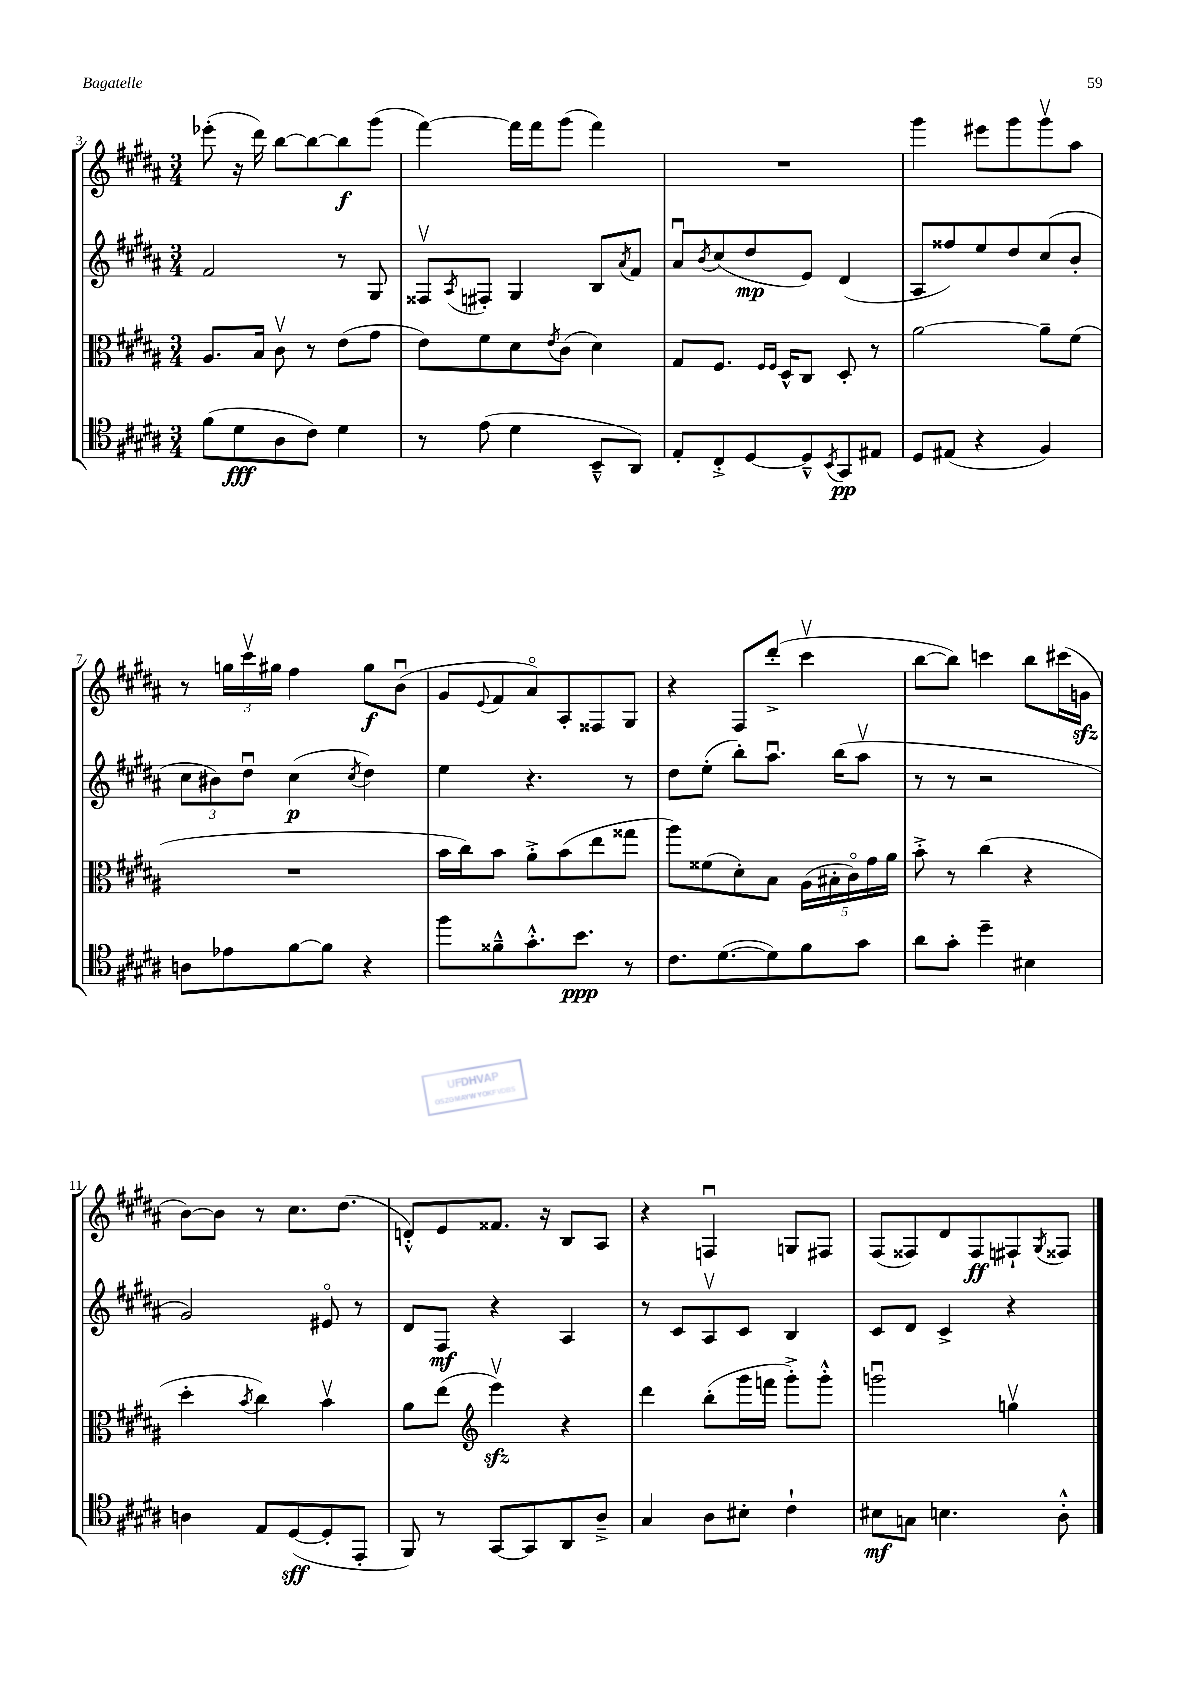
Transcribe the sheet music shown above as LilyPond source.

<<
\new StaffGroup <<
\new Staff = "s0" {
    \clef treble \key b \major \numericTimeSignature \time 3/4
    ees'''8-.( r16 dis'''16) b''8~ b''8~ b''8\f gis'''8( |
    fis'''4~) fis'''16 fis'''16 gis'''8( fis'''4) |
    R2. |
    gis'''4 eis'''8 gis'''8 gis'''8\upbow ais''8 |
    r8 \tuplet 3/2 { g''16 cis'''16\upbow gis''16 } fis''4 gis''8\f b'8\downbow( |
    gis'8 \appoggiatura { e'8 } fis'8 ais'8\flageolet) ais8-. fisis8 gis8 |
    r4 fis8 dis'''8-.->( cis'''4\upbow |
    b''8~ b''8) c'''4 b''8 cis'''16( g'16\sfz |
    b'8~) b'8 r8 cis''8. dis''8.( |
    d'8-.-^) e'8 fisis'8. r16 b8 ais8 |
    r4 f4\downbow g8 fis8 |
    fis8( fisis8) dis'8 fisis8\ff fis8-! \acciaccatura { gis8 } fisis8 \bar "|." |
}
\new Staff = "s1" {
    \clef treble \key b \major \numericTimeSignature \time 3/4
    fis'2 r8 gis8 |
    fisis8\upbow \acciaccatura { ais8 } fis8-. gis4 b8 \acciaccatura { ais'8 } fis'8 |
    ais'8\downbow \acciaccatura { b'8 } cis''8( dis''8\mp e'8) dis'4( |
    ais8 fisis''8) e''8 dis''8 cis''8( b'8-. |
    \tuplet 3/2 { cis''8 bis'8) dis''8\downbow } cis''4\p( \acciaccatura { cis''8 } dis''4) |
    e''4 r4. r8 |
    dis''8 e''8-.( b''8-.) ais''8.\downbow b''16( ais''8\upbow |
    r8 r8 r2 |
    gis'2) eis'8\flageolet r8 |
    dis'8 fis8\mf r4 ais4 |
    r8 cis'8 ais8\upbow cis'8 b4 |
    cis'8 dis'8 cis'4-> r4 \bar "|." |
}
\new Staff = "s2" {
    \clef alto \key b \major \numericTimeSignature \time 3/4
    ais8. b16 cis'8\upbow r8 e'8( gis'8 |
    e'8) fis'8 dis'8 \acciaccatura { e'8 } cis'8( dis'4) |
    gis8 fis8. \grace { fis16 fis16 } dis16-^ cis8 dis8-. r8 |
    ais'2~ ais'8-- fis'8( |
    R2. |
    b'16 cis''16) b'8 ais'8-.-> b'8( e''8 gisis''8 |
    ais''8) fisis'8( dis'8-.) b8 \tuplet 5/4 { ais16( bis16-. cis'16\flageolet) gis'16 ais'16 } |
    b'8-.-> r8 cis''4( r4 |
    dis''4-. \acciaccatura { b'8 } cis''4) b'4\upbow |
    ais'8 e''8( \clef treble e'''4\upbow\sfz) r4 |
    dis'''4 b''8-.( gis'''16 f'''16 gis'''8-.->) gis'''8-.-^ |
    g'''2\downbow g''4\upbow \bar "|." |
}
\new Staff = "s3" {
    \clef tenor \key b \major \numericTimeSignature \time 3/4
    fis'8( dis'8\fff ais8 cis'8) dis'4 |
    r8 e'8( dis'4 b,8---^ ais,8) |
    e8-. cis8-.-> dis8~ dis8---^ \acciaccatura { b,8 } gis,8\pp eis8 |
    dis8 eis8( r4 fis4) |
    a8 ees'8 fis'8~ fis'8 r4 |
    fis''8 fisis'8---^ gis'8.-.-^ b'8.\ppp r8 |
    cis'8. dis'8.~( dis'8) fis'8 gis'8 |
    ais'8 gis'8-. dis''4-- bis4 |
    a4 e8 dis8~\sff( dis8-. e,8-. |
    fis,8) r8 gis,8~ gis,8 ais,8 ais8---> |
    gis4 ais8 bis8-. cis'4-! |
    bis8\mf g8 b4. ais8-.-^ \bar "|." |
}
>>
>>
\layout { \context { \Score currentBarNumber = #3 } }
